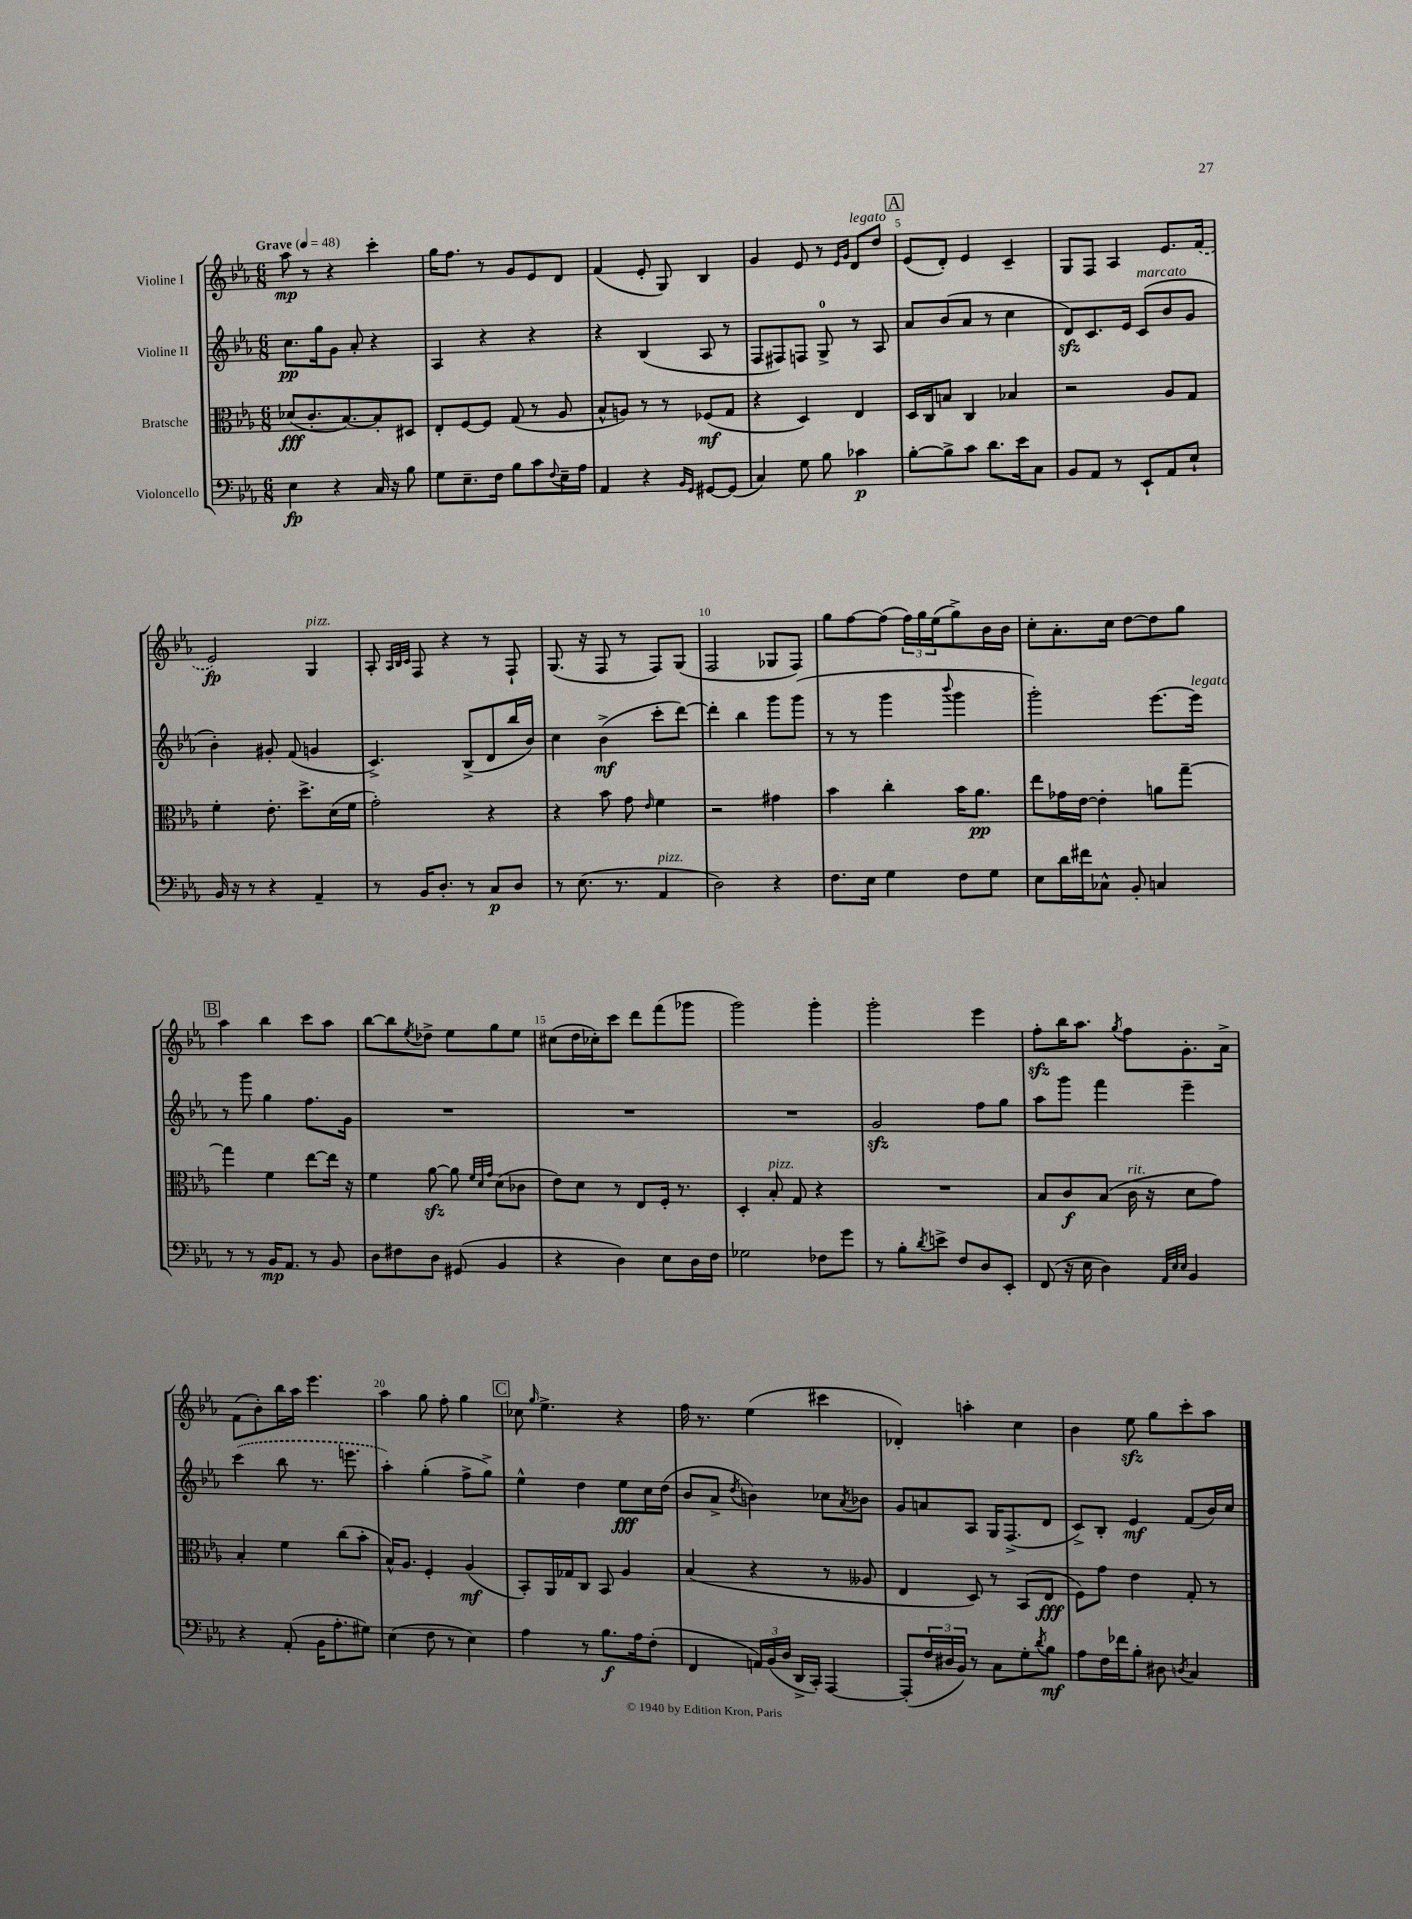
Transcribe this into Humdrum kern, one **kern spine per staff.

**kern	**dynam	**kern	**dynam	**kern	**dynam	**kern	**dynam
*part4	*part4	*part3	*part3	*part2	*part2	*part1	*part1
*staff4	*staff4	*staff3	*staff3	*staff2	*staff2	*staff1	*staff1
*I"Violoncello	*	*I"Bratsche	*	*I"Violine II	*	*I"Violine I	*
*clefF4	*	*clefC3	*	*clefG2	*	*clefG2	*
*k[b-e-a-]	*	*k[b-e-a-]	*	*k[b-e-a-]	*	*k[b-e-a-]	*
*M6/8	*	*M6/8	*	*M6/8	*	*M6/8	*
*MM48	*	*MM48	*	*MM48	*	*MM48	*
=1	=1	=1	=1	=1	=1	=1	=1
!	!	!	!	!	!	!LO:TX:a:B:t=Grave	!
4E-\	fp	(8d-X/L	fff	8.cc\L	pp	8aa-\	mp
.	.	8.c'/	.	.	.	8r	.
.	.	.	.	16gg\k	.	.	.
4r	.	.	.	8g\J	.	4r	.
.	.	[8.B-/)	.	.	.	.	.
.	.	.	.	8a-'/	.	.	.
16C/	.	8B-'/]	.	4r	.	4ccc'\	.
16r	.	.	.	.	.	.	.
8B-\	.	8D#X/J	.	.	.	.	.
=2	=2	=2	=2	=2	=2	=2	=2
8G\L	.	8E-'/L	.	4A-/	.	16gg\KL	.
.	.	.	.	.	.	8.ff\J	.
8.E-~\	.	[8F/	.	.	.	.	.
.	.	8F/J]	.	4r	.	8r	.
16F\Jk	.	.	.	.	.	.	.
8B-\L	.	(8G/	.	.	.	8g/L	.
8c\	.	8r	.	4r	.	8e-/	.
8qqF/	.	.	.	.	.	.	.
16E-~\L	.	8A-/	.	.	.	8d/J	.
16A-\JJ	.	.	.	.	.	.	.
=3	=3	=3	=3	=3	=3	=3	=3
4AA-/	.	8B-^^/L	.	4r	.	(4f/	.
.	.	8An/J)	.	.	.	.	.
4r	.	8r	.	(4B-/	.	8e-'/	.
.	.	8r	.	.	.	8G/)	.
16qqBB-/LL	.	.	.	.	.	.	.
16qqGG/JJ	.	.	.	.	.	.	.
[8GG#X/L	.	(8F-X/L	mf	8A-/	.	4B-/	.
(8GG#/J]	.	8G/J	.	8r	.	.	.
=4	=4	=4	=4	=4	=4	=4	=4
4C/)	.	4r	.	8F/L	.	4g/	.
.	.	.	.	8F#X/)	.	.	.
8G\	.	4D/)	.	8Fn/J	.	8e-/	.
8B-\	.	.	.	8G^/	.	8r	.
.	.	.	.	.	.	16qqe-/LL	.
.	.	.	.	.	.	16qqg/JJ	.
!	!	!	!	!	!	!LO:TX:a:i:t=legato	!
4c-X\	p	4E-/	.	8r	.	8d/L	.
.	.	.	.	8A-/	.	8dd/J	.
!!LO:REH:place=s1:t=A
=5	=5	=5	=5	=5	=5	=5	=5
[8B-'\L	.	16D/LL	.	8a-/L	.	(8e-/L	.
.	.	16C/J	.	.	.	.	.
8B-^\]	.	8Bn/J	.	(8b-/	.	8d'/J)	.
8c\J	.	4C/	.	8a-/J	.	4e-/	.
8.d\L	.	.	.	8r	.	.	.
.	.	4B-X/	.	4cc\	.	4c~/	.
16e-\k	.	.	.	.	.	.	.
8C\J	.	.	.	.	.	.	.
=6	=6	=6	=6	=6	=6	=6	=6
8BB-/L	.	2r	.	8dzz/L)	.	8G/L	.
8AA-/J	.	.	.	8.c/	.	8F/J	.
8r	.	.	.	.	.	4A-/	.
.	.	.	.	16e-/Jk	.	.	.
!	!	!	!	!LO:TX:a:i:t=marcato	!	!	!
8EE-`/L	.	.	.	(8c/L	.	.	.
8AA-/	.	8A-/L	.	8b-/	.	8.e-/L	.
8E-`/J	.	8G/J	.	8g/J	.	.	.
.	.	.	.	.	.	(16f/Jk	.
!!LO:LB:g=z
=7	=7	=7	=7	=7	=7	=7	=7
16BB-/	.	4f'\	.	4b-'\)	.	2e-/)	fp
16r	.	.	.	.	.	.	.
8r	.	.	.	.	.	.	.
4r	.	8.e-'\	.	8g#X'/	.	.	.
.	.	.	.	(8f/	.	.	.
.	.	8.dd^\L	.	.	.	.	.
!	!	!	!	!	!	!LO:TX:a:i:t=pizz.	!
4AA-~/	.	.	.	4gn/	.	4G/	.
.	.	(16d\L	.	.	.	.	.
.	.	16f\JJ	.	.	.	.	.
=8	=8	=8	=8	=8	=8	=8	=8
8r	.	2g'\)	.	4.c^/)	.	8A-'/	.
.	.	.	.	.	.	32qqA-/LLL	.
.	.	.	.	.	.	32qqB-/	.
.	.	.	.	.	.	32qqc/JJJ	.
16BB-/KL	.	.	.	.	.	8F/	.
8.D'/J	.	.	.	.	.	.	.
.	.	.	.	.	.	4r	.
8r	.	.	.	(8B-^/L	.	.	.
8C/L	p	4r	.	8d/	.	8r	.
8D/J	.	.	.	16bb-/L	.	8F`/	.
.	.	.	.	16b-/JJ)	.	.	.
=9	=9	=9	=9	=9	=9	=9	=9
8r	.	4r	.	4cc\	.	(8.G/	.
(8.E-\	.	.	.	.	.	.	.
.	.	.	.	.	.	16r	.
.	.	8b-\	.	(4b-^\	mf	8F/	.
8.r	.	.	.	.	.	.	.
.	.	8g\	.	.	.	8r	.
.	.	16qqe-/	.	.	.	.	.
!LO:TX:a:i:t=pizz.	!	!	!	!	!	!	!
4AA-/	.	4f\	.	8ccc'\L	.	8F/L)	.
.	.	.	.	[8ddd\J)	.	(8G/J	.
=10	=10	=10	=10	=10	=10	=10	=10
2D\)	.	2r	.	4ddd'\]	.	2F/	.
.	.	.	.	4bb-\	.	.	.
4r	.	4g#X\	.	8ggg\L	.	8G-X/L	.
.	.	.	.	(8ggg\J	.	8F/J)	.
=11	=11	=11	=11	=11	=11	=11	=11
8.F\L	.	4b-\	.	8r	.	8gg\L	.
.	.	.	.	8r	.	[8ff\	.
16E-\Jk	.	.	.	.	.	.	.
4G\	.	4cc'\	.	4ggg\	.	(8ff\J]	.
.	.	.	.	.	.	24ff\LL)	.
.	.	.	.	.	.	24gg\	.
.	.	.	.	.	.	(24ee-\J	.
.	.	.	.	8qqbbb-/	.	.	.
8F\L	.	16b-\KL	.	4ggg\	.	8gg^\)	.
.	.	8.a-\J	pp	.	.	.	.
8G\J	.	.	.	.	.	16b-\L	.
.	.	.	.	.	.	16b-\JJ	.
=12	=12	=12	=12	=12	=12	=12	=12
8E-\L	.	8ee-\L	.	2ggg'\)	.	8cc'\L	.
16d\L	.	16g-X\L	.	.	.	8.a-'\	.
16f#X\J	.	[16e-\JJ	.	.	.	.	.
8C-X^^\J	.	4e-'\]	.	.	.	.	.
.	.	.	.	.	.	16cc\Jk	.
8BB-'/	.	.	.	.	.	[8dd\L	.
4Cn/	.	8an\L	.	[8.eee-\L	.	8dd\]	.
.	.	[8gg~\J	.	.	.	8gg\J	.
!	!	!	!	!LO:TX:a:i:t=legato	!	!	!
.	.	.	.	16eee-\Jk]	.	.	.
!!LO:LB:g=z
!!LO:REH:place=s1:t=B
=13	=13	=13	=13	=13	=13	=13	=13
8r	.	4gg\]	.	8r	.	4aa-\	.
8r	.	.	.	8ggg\	.	.	.
16BB-/KL	mp	4f\	.	4gg\	.	4bb-\	.
8.AA-/J	.	.	.	.	.	.	.
8r	.	[8ee-\L	.	8.ff\L	.	8ccc\L	.
8BB-/	.	16ee-\Jk]	.	.	.	8aa-\J	.
.	.	16r	.	16g\Jk	.	.	.
=14	=14	=14	=14	=14	=14	=14	=14
8D\L	.	4f\	.	2.r	.	[8bb-\L	.
8F#X\	.	.	.	.	.	8bb-\]	.
.	.	.	.	.	.	8qee-/	.
8D\J	.	[8a-zz\	.	.	.	8dd-X^\J	.
(8GG#X/	.	8a-\]	.	.	.	8ee-\L	.
.	.	32qqf/LLL	.	.	.	.	.
.	.	32qqd/	.	.	.	.	.
.	.	32qqg/JJJ	.	.	.	.	.
4BB-/	.	(8d\L	.	.	.	8gg\	.
.	.	8c-X\J	.	.	.	8ee-\J	.
=15	=15	=15	=15	=15	=15	=15	=15
4r	.	8e-\L)	.	2.r	.	(8cc#X\L	.
.	.	8d\J	.	.	.	16dd\L	.
.	.	.	.	.	.	16cc-X'\J)	.
4D\)	.	8r	.	.	.	8ccc\J	.
.	.	8E-/L	.	.	.	8ddd\L	.
8E-\L	.	16F'/Jk	.	.	.	(8fff\	.
.	.	8.r	.	.	.	.	.
16D\L	.	.	.	.	.	8ggg-X\J	.
16F\JJ	.	.	.	.	.	.	.
=16	=16	=16	=16	=16	=16	=16	=16
2G-X\	.	4D'/	.	2.r	.	2ggg\)	.
!	!	!LO:TX:a:i:t=pizz.	!	!	!	!	!
.	.	8B-'/	.	.	.	.	.
.	.	8G/	.	.	.	.	.
8F-X\L	.	4r	.	.	.	4ggg'\	.
8g\J	.	.	.	.	.	.	.
=17	=17	=17	=17	=17	=17	=17	=17
8r	.	2.r	.	2gzz/	.	2ggg'\	.
8B-'\L	.	.	.	.	.	.	.
8qd/	.	.	.	.	.	.	.
8en^\J	.	.	.	.	.	.	.
8F/L	.	.	.	.	.	.	.
8D/	.	.	.	8ff\L	.	4eee-\	.
8EE-'/J	.	.	.	8gg\J	.	.	.
=18	=18	=18	=18	=18	=18	=18	=18
(8FF/	.	8B-/L	.	8aa-\L	.	8ffzz'\L	.
16r	.	8c/	f	8ggg\J	.	16bb-\K	.
16E-\	.	.	.	.	.	8.aa-\J	.
4D\)	.	(8B-/J	.	4fff\	.	.	.
.	.	.	.	.	.	8qgg/	.
!	!	!LO:TX:a:i:t=rit.	!	!	!	!	!
.	.	16c\	.	.	.	8ff\L	.
.	.	16r	.	.	.	.	.
32qqAA-/LLL	.	.	.	.	.	.	.
32qqE-/	.	.	.	.	.	.	.
32qqE-/JJJ	.	.	.	.	.	.	.
4BB-/	.	8d\L	.	4eee-~\	.	8.g'\	.
.	.	8g\J)	.	.	.	.	.
.	.	.	.	.	.	16a-^\Jk	.
!!LO:LB:g=z
=19	=19	=19	=19	=19	=19	=19	=19
4r	.	4B-'/	.	(4ccc\	.	(8f\L	.
.	.	.	.	.	.	8b-'\)	.
(8AA-'/	.	4f\	.	8bb-\	.	16bb-\L	.
.	.	.	.	.	.	16aa-\JJ	.
16BB-\KL	.	.	.	8.r	.	4.eee-\	.
8.A-'\	.	.	.	.	.	.	.
.	.	(8cc\L	.	.	.	.	.
.	.	.	.	8.eeen\	.	.	.
8G#X\J)	.	8b-'\J	.	.	.	.	.
=20	=20	=20	=20	=20	=20	=20	=20
(4E-\	.	16B-^^/KL)	.	4aa-'\)	.	4aa-\	.
.	.	8.A-/J	.	.	.	.	.
8F\	.	4F'/	.	(4gg'\	.	8gg\	.
8r	.	.	.	.	.	8ff'\	.
4E-\)	.	(4A-/	mf	8ff^\L	.	4gg\	.
.	.	.	.	8gg^\J)	.	.	.
!!LO:REH:place=s1:t=C
=21	=21	=21	=21	=21	=21	=21	=21
4A-\	.	8BB-'/L)	.	4ee-^^\	.	8cc-X\	.
.	.	.	.	.	.	16qqgg/	.
.	.	16AA-/L	.	.	.	4.ee-^\	.
.	.	16G-X/J	.	.	.	.	.
8r	.	8C/J	.	4dd\	.	.	.
8.B-\L	f	8BB-/	.	.	.	.	.
.	.	4A-/	.	8ee-\L	fff	4r	.
16A-\k	.	.	.	.	.	.	.
(8F'\J	.	.	.	16cc\L	.	.	.
.	.	.	.	(16dd\JJ	.	.	.
=22	=22	=22	=22	=22	=22	=22	=22
4FF/	.	(4B-/	.	8b-/L	.	16ff\	.
.	.	.	.	.	.	8.r	.
.	.	.	.	8a-^/J	.	.	.
.	.	.	.	8qdd/	.	.	.
24AAn/LL)	.	4r	.	4bn\)	.	(4ee-\	.
(24BB-/	.	.	.	.	.	.	.
24D/JJ	.	.	.	.	.	.	.
16DD^/LL	.	.	.	.	.	.	.
16CC'/JJ)	.	.	.	.	.	.	.
[4AAA-/	.	8r	.	8cc-X\L	.	4ccc#X\	.
.	.	.	.	8qa-/	.	.	.
.	.	8A--X/	.	8b-X\J	.	.	.
=23	=23	=23	=23	=23	=23	=23	=23
(8AAA-'/L]	.	4E-/	.	8g/L	.	4d-X'/)	.
24F/L	.	.	.	8an/	.	.	.
24D#X/	.	.	.	.	.	.	.
24BB-/JJ)	.	.	.	.	.	.	.
8r	.	8D/)	.	8A-/J	.	4aan'\	.
8C\L	.	8r	.	16G/KL	.	.	.
.	.	.	.	(8.F^/	.	.	.
8G'\	.	(8BB-/L	.	.	.	4cc\	.
8qd/	.	.	.	.	.	.	.
8B-\J	mf	8E-/J	fff	8d/J	.	.	.
=24	=24	=24	=24	=24	=24	=24	=24
8A-\L	.	8F\L)	.	8c^/L)	.	4b-\	.
16F\L	.	8g\J	.	8B-'/J	.	.	.
16f-X\J	.	.	.	.	.	.	.
8B-'\J	.	4e-\	.	4e-/	mf	8ee-zz\	.
8D#X\	.	.	.	.	.	8gg\L	.
8qDn/	.	.	.	.	.	.	.
4C/	.	8G'/	.	(8f/L	.	8ccc'\	.
.	.	8r	.	16b-/L)	.	8aa-\J	.
.	.	.	.	16cc/JJ	.	.	.
==	==	==	==	==	==	==	==
*-	*-	*-	*-	*-	*-	*-	*-
